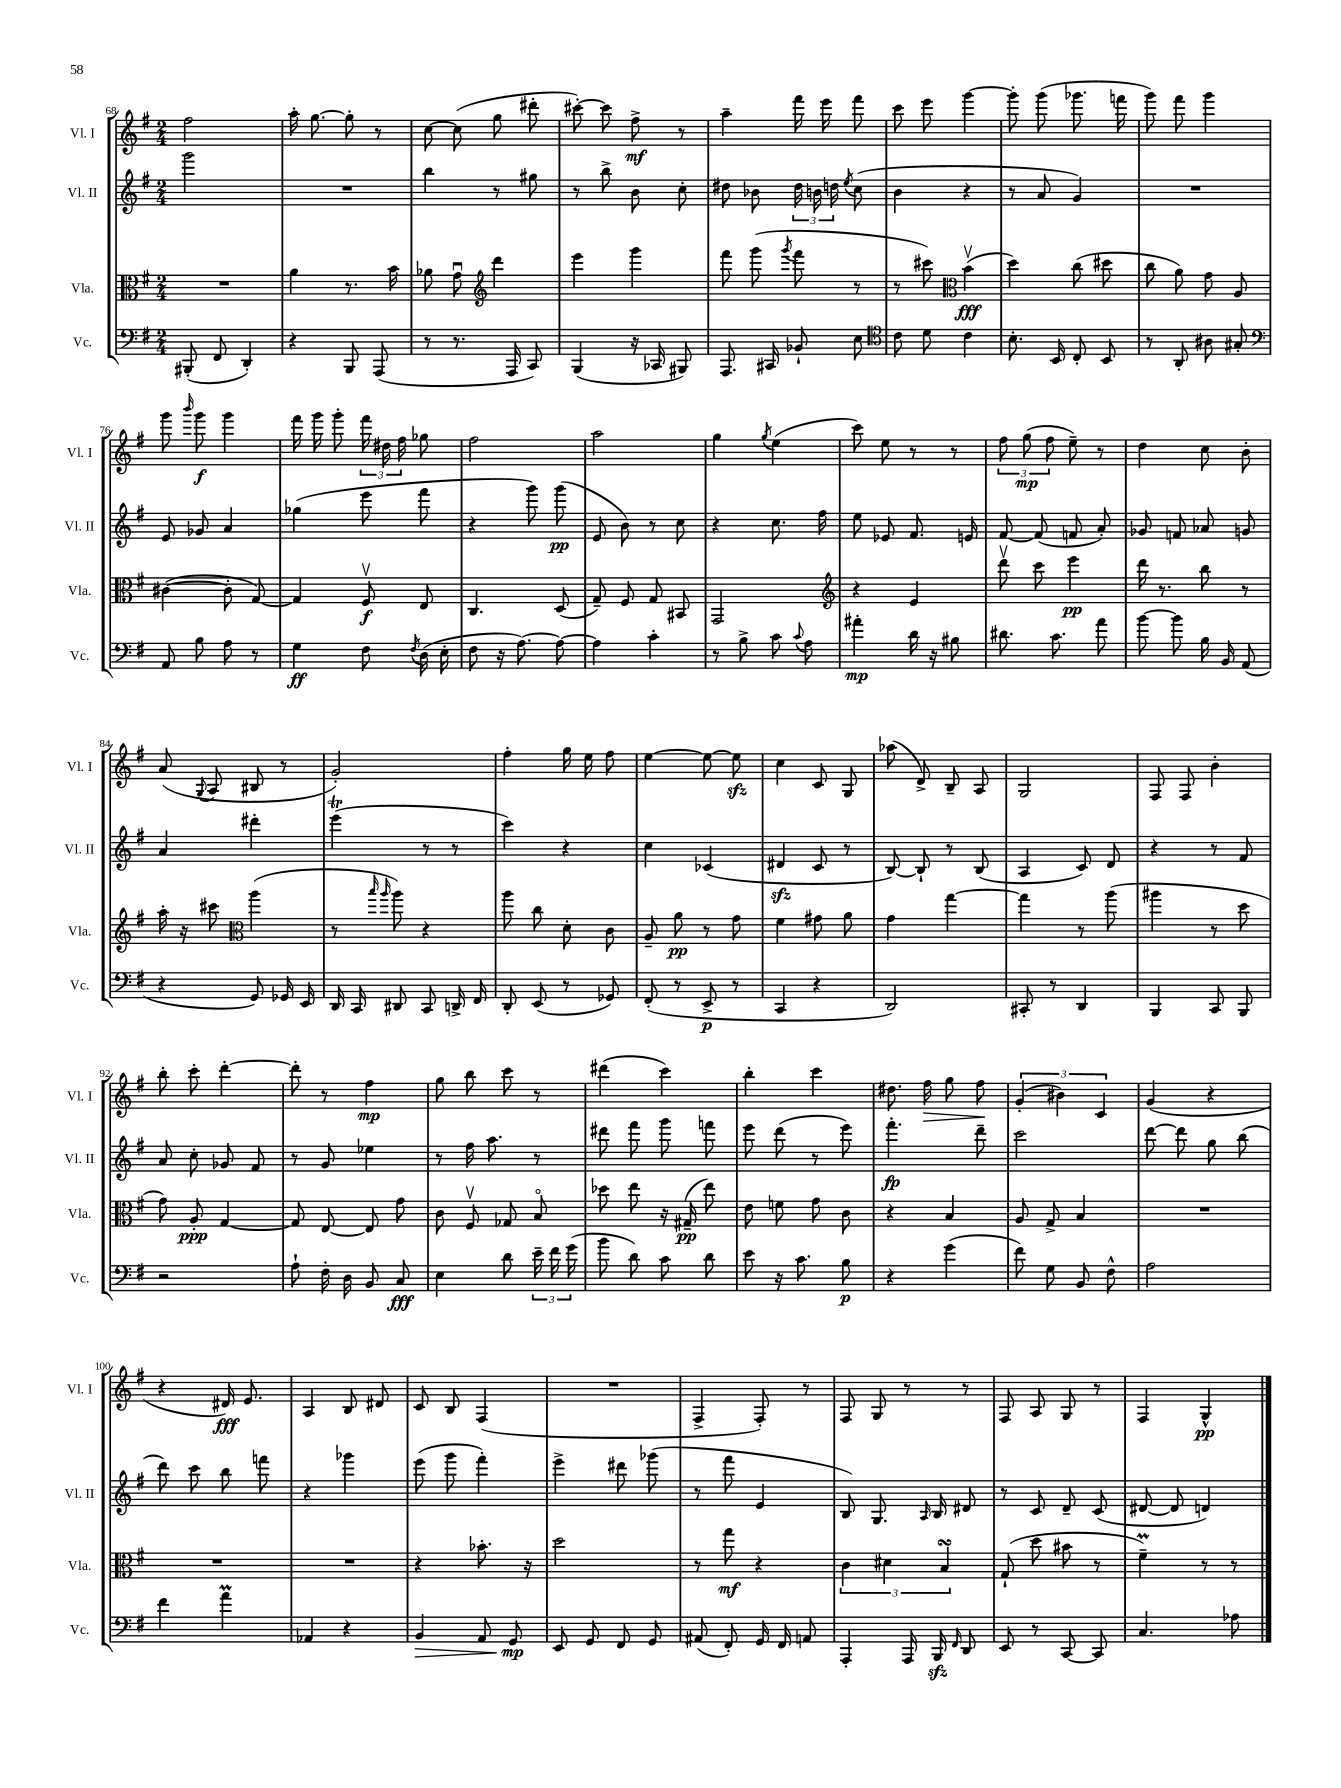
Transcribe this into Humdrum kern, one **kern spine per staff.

**kern	**kern	**kern	**kern
*staff4	*staff3	*staff2	*staff1
*clefF4	*clefC3	*clefG2	*clefG2
*k[f#]	*k[f#]	*k[f#]	*k[f#]
*M2/4	*M2/4	*M2/4	*M2/4
(8BBB#'	2r	2ggg	2ff#
8FF#	.	.	.
4DD')	.	.	.
=	=	=	=
4r	4a	2r	16aa'
.	.	.	[8.gg
8BBB	8.r	.	8gg']
(8AAA	.	.	8r
.	16b	.	.
=	=	=	=
8r	8a-	4bb	[8cc
8.r	8gu	.	(8cc]
*	*clefG2	*	*
.	4ddd	8r	8gg
16AAA	.	.	.
8CC)	.	8gg#	8ddd#'
=	=	=	=
(4BBB	4eee	8r	[8ccc#')
.	.	8bb^	8ccc#]
16r	4ggg	8b	8ff#^
16CC-	.	.	.
8BBB#)	.	8cc'	8r
=	=	=	=
8.AAA	8fff#	8dd#	4aa~
.	(8ggg	8b-	.
16CC#	.	.	.
.	8qggg	.	.
8BB-`	8fff#	24dd#	16fff#
.	.	24b	.
.	.	.	16eee
.	.	24dd	.
.	.	8qee	.
8E	8r	(8cc	8fff#
=	=	=	=
*clefC4	*	*	*
8c	8r	4b	8ccc
8d	8ccc#)	.	8eee
*	*clefC3	*	*
4c	(4bv	4r	[4ggg
=	=	=	=
8.B'	4dd)	8r	8ggg']
.	.	8a	(8ggg
16BB	.	.	.
8C'	(8cc	4g)	8.ggg-
8BB	8dd#	.	.
.	.	.	16fff
=	=	=	=
8r	8cc	2r	8ggg)
8AA'	8a)	.	8fff#
8A#	8g	.	4ggg
8G#'	8A	.	.
=	=	=	=
*clefF4	*	*	*
8AA	([4c#	8e	8ggg
.	.	.	16qqbbb
8B	.	8g-	8ggg
8A	8c#']	4a	4ggg
8r	[8G)	.	.
=	=	=	=
4G	4G]	(4gg-	16fff#
.	.	.	16ggg
.	.	.	8ggg'
8F#	8F#v	8eee	24fff#
.	.	.	24dd#
.	.	.	24ff#
8qF#	.	.	.
(16D	8E	8fff#	8gg-
16E'	.	.	.
=	=	=	=
8F#	4.C	4r	2ff#
16r	.	.	.
[8.A)	.	.	.
.	.	8ggg)	.
8A_	(8D	(8ggg	.
=	=	=	=
4A]	8G~)	8e	2aa
.	8F#	8b)	.
4c'	8G	8r	.
.	8BB#	8cc	.
=	=	=	=
8r	2GG	4r	4gg
8B^	.	.	.
.	.	.	8qgg
8c	.	8.cc	(4ee
8qqc	.	.	.
8A	.	.	.
.	.	16ff#	.
=	=	=	=
*	*clefG2	*	*
4a#'	4r	8ee	8ccc)
.	.	8e-	8ee
16d	4e	8.f#	8r
16r	.	.	.
8B#	.	.	8r
.	.	16e	.
=	=	=	=
8.d#	8dddv	[8f#	12ff#
.	.	.	(12gg
.	8ccc	(8f#]	.
.	.	.	12ff#
8.c	.	.	.
.	4eee	8f	8ee~)
8a	.	8a')	8r
=	=	=	=
[8b	16ddd	8g-	4dd
.	8.r	.	.
8b]	.	8f	.
16B	8bb	8a-	8cc
16BB	.	.	.
(8AA	8r	8g	8b'
=	=	=	=
4r	16aa'	4a	(8a
.	16r	.	.
.	.	.	8qqG
.	8ccc#	.	8A
*	*clefC3	*	*
8GG)	(4aa	4ddd#'	8B#
16GG-	.	.	8r
16EE	.	.	.
=	=	=	=
16DD	8r	(4eee	2g')
16CC	.	.	.
.	16qqbb	.	.
.	16qqaa	.	.
8DD#	8aa)	.	.
8CC	4r	8r	.
16DD^	.	8r	.
16FF#	.	.	.
=	=	=	=
8DD'	8aa	4ccc)	4ff#'
(8EE	8cc	.	.
8r	8d'	4r	16gg
.	.	.	16ee
8GG-)	8c	.	8ff#
=	=	=	=
(8FF#'	8A~	4cc	[4ee
8r	8a	.	.
8EE^	8r	(4c-	8ee_
8r	8g	.	8ee]
=	=	=	=
4CC	4f#	4d#	4cc
4r	8g#	8c	8c
.	8a	8r	8G
=	=	=	=
2DD)	4g	[8B)	(8aa-
.	.	8B`]	8d^)
.	[4gg	8r	8B~
.	.	(8B	8A
=	=	=	=
8CC#'	4gg]	4A	2G
8r	.	.	.
4DD	8r	8c)	.
.	(8aa	8d	.
=	=	=	=
4BBB	4aa#	4r	8F#
.	.	.	8F#
8CC	8r	8r	4b'
8BBB	8dd	8f#	.
=	=	=	=
2r	8g)	8a	8bb'
.	8A'	8cc'	8ccc'
.	[4G	8g-	[4ddd'
.	.	8f#	.
=	=	=	=
8A`	8G]	8r	8ddd']
16F#'	[8E	8g	8r
16D	.	.	.
8BB	8E]	4ee-	4ff#
8C	8g	.	.
=	=	=	=
4E	8c	8r	8gg
.	8F#v	16ff#	8bb
.	.	8.aa	.
8d	8G-	.	8ccc
24e~	8Bo	8r	8r
24f#	.	.	.
(24g	.	.	.
=	=	=	=
8b	8dd-	8ddd#	(4ddd#
8d)	8ee	8fff#	.
8c	16r	8ggg	4ccc)
.	(16G#~	.	.
8d	8ee)	8fff	.
=	=	=	=
8e	8e	8eee	4bb'
16r	8f	(8ddd	.
8.c	.	.	.
.	8g	8r	4ccc
8B	8c	8eee)	.
=	=	=	=
4r	4r	4.fff#'	8.dd#
.	.	.	16ff#
(4g	4B	.	8gg
.	.	8ddd~	8ff#
=	=	=	=
8f#)	8A	2ccc	(6g'
8G	8G^	.	.
.	.	.	6b#)
8BB	4B	.	.
.	.	.	6c
8F#^^	.	.	.
=	=	=	=
2A	2r	[8ddd	(4g
.	.	8ddd]	.
.	.	8gg	4r
.	.	(8bb	.
=	=	=	=
4f#	2r	8ddd)	4r
.	.	8ccc	.
4a	.	8bb	16d#)
.	.	.	8.e
.	.	8fff	.
=	=	=	=
4AA-	2r	4r	4A
4r	.	4ggg-	8B
.	.	.	8d#
=	=	=	=
4BB	4r	(8eee	8c
.	.	8ggg	8B
8AA	8.b-'	4fff#')	(4F#
8GG	.	.	.
.	16r	.	.
=	=	=	=
8EE	2dd	4eee^	2r
8GG	.	.	.
8FF#	.	8ddd#	.
8GG	.	(8ggg-	.
=	=	=	=
(8AA#	8r	8r	4F#^
8FF#')	8gg	8fff#	.
16GG	4r	4e	8F#')
16FF#	.	.	.
8AA	.	.	8r
=	=	=	=
4AAA'	6c	8B)	8F#
.	.	8.G	8G
.	6d#	.	.
16AAA	.	.	8r
.	.	16qqA	.
16BBB	.	16B	.
.	6B	.	.
16qqFF#	.	.	.
8DD	.	8d#	8r
=	=	=	=
8EE	(8G`	8r	8F#
8r	8dd	8c	8A
[8CC	8b#	8d~	8G
8CC]	8r	(8c	8r
=	=	=	=
4.C	4f#~)	[8d#	4F#
.	.	8d#]	.
.	8r	4d)	4G^^
8A-	8r	.	.
==	==	==	==
*-	*-	*-	*-
